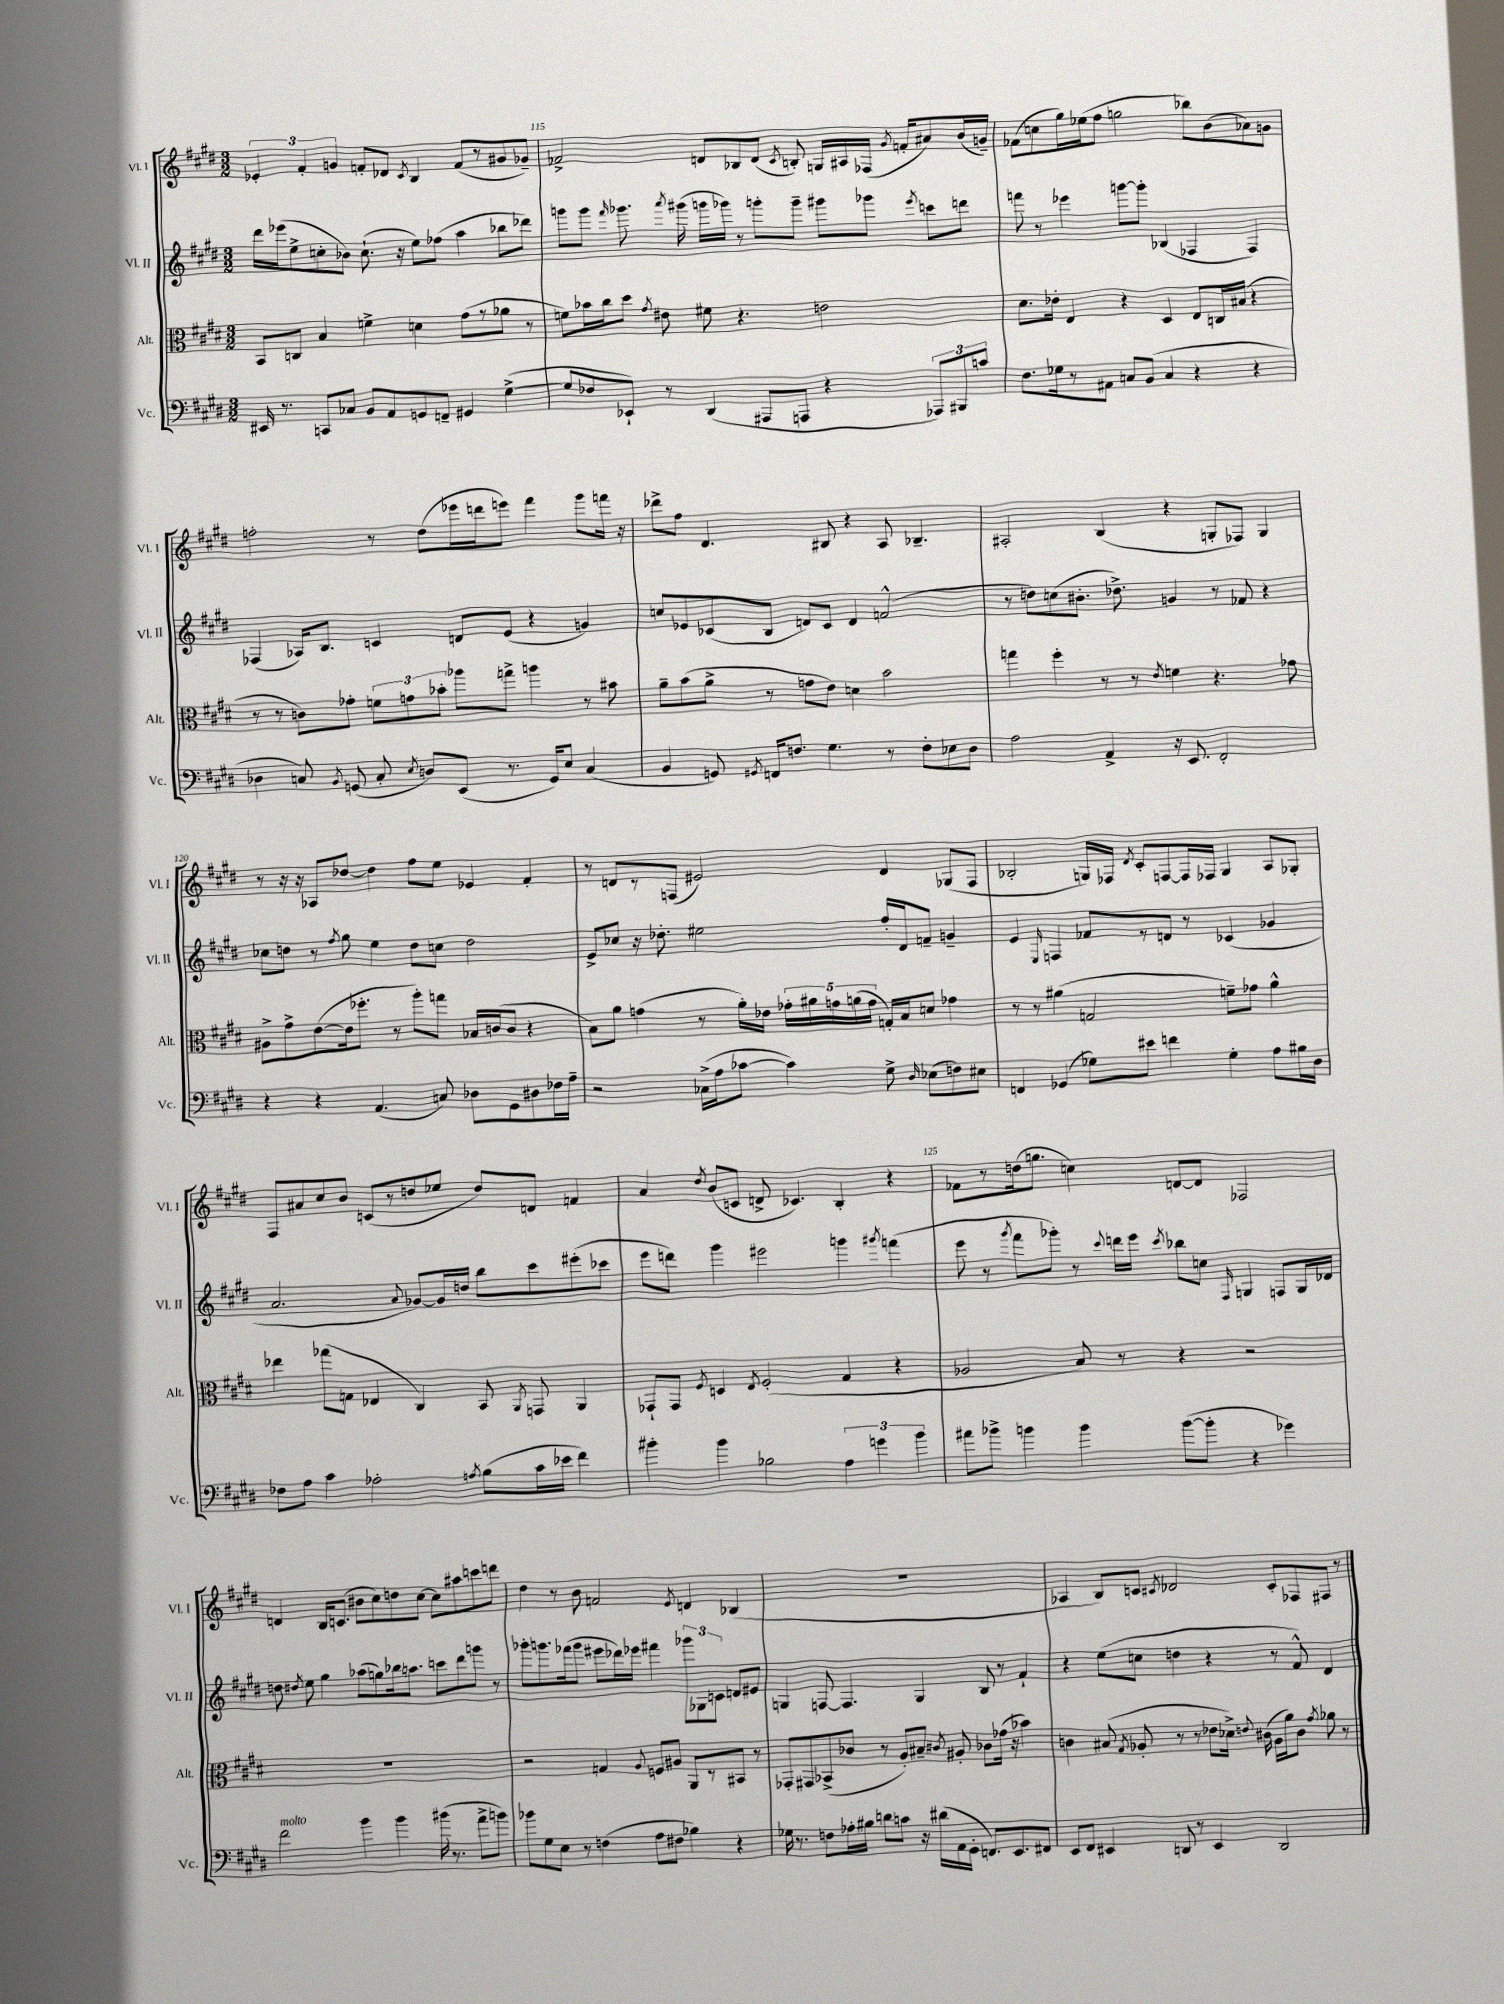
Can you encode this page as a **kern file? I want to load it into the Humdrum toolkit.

**kern	**kern	**kern	**kern
*part4	*part3	*part2	*part1
*staff4	*staff3	*staff2	*staff1
*I"Vc.	*I"Alt.	*I"Vl. II	*I"Vl. I
*I'Vc.	*I'Alt.	*I'Vl. II	*I'Vl. I
*clefF4	*clefC3	*clefG2	*clefG2
*k[f#c#g#d#]	*k[f#c#g#d#]	*k[f#c#g#d#]	*k[f#c#g#d#]
*M3/2	*M3/2	*M3/2	*M3/2
=114	=114	=114	=114
16EE#X/	8BB/L	16ddd#\LL	6e-X'/
8.r	.	(16eee-X\J	.
.	8Cn/J	8ee^\	.
.	.	.	6f#'/
8CCn/L	4B/	8ccn'\	.
.	.	.	6gn/
8C-X/J	.	8b-X\J)	.
8BB/L	4fn^\	(8.cc`\	8fn'/L
8AA/	.	.	8d-X/J
.	.	16r	.
.	.	.	8qc#/
8GGn/	4dn\	8ee\L)	4B/
8FFn~/J	.	(8ff-X\J	.
4GG#X/	(8g#\L	4aa\	(8f/L
.	8r	.	8r
([4G#^\	8a-X\J	8bb-X\L	8g#X/
.	8r	8ddd-X\J)	8g-X~/J)
=115	=115	=115	=115
8G#/L]	8fn\L)	8gggn\L	2f-X^/
8F-X/	16b-X\L	8ggg\J	.
.	16cc#\J	.	.
.	.	16qqfff#/	.
8EE-X`/J)	8dd#\J	8.ggg-X\	.
.	8qg#/	.	.
8r	8e#X\	.	.
.	.	8qaaa/	.
.	.	(16ggg#X\	.
(4DD#/	8f#X\	16gggn\LL	8dn/L
.	.	16ggg-X\JJ)	.
.	4.r	8r	8B-X/
8AAA#X/L	.	8gggn'\L	(8d/J
.	.	.	8qc#/
8AAAn/J	.	8ggg~\J	8Bn'/)
4r	2en\	8ggg#X\L	16Gn/LL
.	.	.	16A#X/
.	.	8ggg-X\J	(16F-X/JJ
.	.	.	8qg#/
.	.	.	16fn'/KL
.	.	8qeee/	.
12AAA-X/L)	.	8cccn\L	8a#X/)
12BBB#X/	.	.	.
.	.	8dddn\J	(16b/L
12cn/J	.	.	.
.	.	.	16gn~/JJ)
=116	=116	=116	=116
8.F#\L	8.d#\L	8fffn\	(8f-X\L
.	.	8r	8ccn\
16G-X\k	16e-X'\Jk	.	.
8r	4E/	4eee-X\	16gg#\L)
.	.	.	(16ee-X\J
8AA#X\J	.	.	8ff#\J
8Cn/L	4r	[8gggn\L	2ggn\
(8BB/J	.	8ggg'\J]	.
4C/	4D#/	(4B-X/	.
4r	8E/L	4F-X/	8bb-X\L)
.	16Cn/L	.	(8b\
.	(16B#X/JJ	.	.
4r	4r	4F-/)	8a-X\)
.	.	.	8gn\J
!!LO:LB:g=z
=117	=117	=117	=117
4D-X\	8r	(4F-X/	2ffn'\
.	8r	.	.
8Cn/)	8cn\L)	16A-X/KL)	.
.	.	8.B/J	.
8qBB/	.	.	.
(8GGn/	8g-X'\J	.	.
8C'/	12fn\L	4cn/	8r
.	12gn\	.	.
8qE/	.	.	.
8Dn/L)	.	.	(8dd#\L
.	12b-X'\J	.	.
(8EE/J	8aa-X\L	8dn/L	16eee-X\L
.	.	.	16dddn\J
8.r	8ggn^\J	(8e/J	8eeen\J)
.	4aan\	4r	4fff#\
16GG/KL)	.	.	.
8E/J	.	.	.
(4C/	8r	4gn/)	8ggg#\L
.	8b#X\	.	16fffn\Jk
.	.	.	16r
=118	=118	=118	=118
4BB/	8a~\L	8ccn/L	8ddd-X^\L
.	(8b\	8e-X/	8ff#\J
8GGn/)	8a^\J	(8c-X/	4.d#/
8qGG#X/	.	.	.
16FFn/KL	8r	8B/J	.
8.Fn/J	.	.	.
.	8gn\L	8dn/L)	.
4.G#\	8e\J)	8c-/J	8B#X/
.	4dn\	4d/	4r
8r	2b\	(2fn^^/	8A/
8F'\L	.	.	4.B-X~/
8E-X\	.	.	.
8D#\J	.	.	.
=119	=119	=119	=119
2A\	4ggn\	8r	2A#X'/
.	.	8ddn\L)	.
.	4ff#'\	(8ccn\	.
.	.	8.b#X'\J	.
4AA^/	8r	.	(4B/
.	.	8.dd-X^\)	.
.	8r	.	.
.	8qe/	.	.
16r	4fn\	4gn/	4r
8.EE/	.	.	.
2FF#'/	4.r	8r	8Gn'/L
.	.	8f-X/	8F-X/J)
.	.	4r	4G/
.	8g-X\	.	.
!!LO:LB:g=z
=120	=120	=120	=120
4r	8A#X^\L	8cc-X\L	8r
.	8g#^\	8ddn\J	16r
.	.	.	16r
4r	([8e\	8r	8A-X/L
.	.	8qff#/	.
.	16e\k]	8gg#\	[8dd-X/J
.	8.ff-X'\J	.	.
(4.AA/	.	4ee\	4dd-\]
.	8r	.	.
.	8aa'\L)	8dd\L	8ff#\L
8Cn/)	8ggn\J	8ccn\J	8ee\J
8D-X\L	16B-X/LL	2dd\	4e-X/
.	(16cn/J	.	.
8GG#\	8c/J	.	.
8D#X\	4r	.	4f#'/
16F-X\L	.	.	.
16A~\JJ	.	.	.
=121	=121	=121	=121
2r	8B\L)	8e^/L	8r
.	8a\J	8cc-X/J	8dn/L
.	(4gn\	16r	8r
.	.	8.dd-X'\	.
.	.	.	(8Fn/J
(16C-X^\LL	8r	2ee#X\	2e#X/)
16A\J	.	.	.
[8c-X\J	16a'\LL)	.	.
.	16e-X\JJ	.	.
4c-\])	20g-X'\LL	.	.
.	20a#X\	.	.
.	20gn\	.	.
.	(20an\	.	.
.	20g\JJ	.	.
8G#^\	16Gn'/LL)	16ff#'/LL	4d/
.	16B/J	16d#/J	.
16qqD#/	.	.	.
(8E-X\L	8dn/J	8fn~/J	.
8Fn\)	4g-X\	4gn~/	(8G-X/L
8E#X\J	.	.	8F/J
=122	=122	=122	=122
4FFn/	8r	4e/	2B-X'/
.	8r	.	.
.	.	16qqE/	.
(4GG-X/	(4a#X\	4Fn/	.
8G-X\L)	2Gn/	8f-X/L	16Gn/LL)
.	.	.	16F-X/JJ
.	.	.	8qd#/
8e#X\J	.	8r	8c#'/L
4fn\	.	8dn/J	[8Fn/
.	.	8r	16F/L]
.	.	.	16F-X/JJ
4G-'\	8fn~\L)	(4c-X/	4G/
.	8g-X\J	.	.
8A\L	4a#^^\	4g-X/	8A/L
16B#X\L	.	.	8G-X'/J
16D#\JJ	.	.	.
!!LO:LB:g=z
=123	=123	=123	=123
8F-X\L	4ee-X\	2.a/	8F#/L
8A\J	.	.	8a#X/
4c#\	(8gg-X\L	.	8cc#/
.	8Gn\J	.	8b/J
2A-X'\	4E-X/	.	(8cn/L
.	.	.	8r
.	.	8qqa/	.
.	4C#/)	[8g-X/L)	8ddn/
.	.	16g-/L]	8ee-X/J
.	.	16ddn/JJ	.
8qAn/	.	.	.
(8B\L	8BB/	8bb\L	8dd/L)
.	8qAA/	.	.
16c#\L	8GGn/	8ccc#\	8dn/J
16e-X\JJ	.	.	.
4f#\)	4AA/	(8eee#X'\	4fn/
.	.	8ccc-X\J	.
=124	=124	=124	=124
4b#X'\	8GG-X`/L	8eee\L	4a/
.	8GG-/J	8dddn\J)	.
.	8qF#/	.	8qdd#/
4b#\	4Dn/	4ggg#\	(8b/L
.	.	.	8cn/J
.	8qE/	.	.
2B-X\	(2F#'/	2eee#X\	8dn^/
.	.	.	4.c-X/)
6A\	4G#/	4gggn\	4B'/
6gn\	.	.	.
.	.	8qggg#X/	.
.	4r	(4fffn\	4r
6b#\	.	.	.
=125	=125	=125	=125
8a#X\L	2A-X/	8eee\	8f-X\L
8b-X^\J	.	8r	8r
.	.	8qggg#/	.
4bn\	.	8fff#\L	(16ddn\k
.	.	.	8.ggn\J
.	.	8ggg-X'\J)	.
4b\	8B/)	8r	4ccn\)
.	.	8qqccc#/	.
.	8r	16dddn\LL	.
.	.	16eee\JJ	.
.	.	8qccc#/	.
([8b\L	4r	8bb-X\L	[8dn/L
8b'\J]	.	8ccn\J	8d/J]
.	.	16qqF#/	.
4r	2r	4Gn/	2F-X/
4g-X\)	.	8Fn/L	.
.	.	16G/L	.
.	.	16d-X/JJ	.
!!LO:LB:g=z
=126	=126	=126	=126
!LO:TX:a:i:t=molto	!	!	!
2f#\	1.r	8ddn\	4dn/
.	.	8qdd#X/	.
.	.	8ee\	.
.	.	4gg#\	16B/KL
.	.	.	(8.cn/J
4b\	.	(8aa-X\L	8b#X\L
.	.	8ggn\)	8cc#\)
4b\	.	16bb-X\k	8ddn\
.	.	8.aan\J	.
.	.	.	[8cc#\J
(16b#X\	.	8cccn\L	8cc#\L]
8.r	.	.	.
.	.	8ddd#\	8aa#X\
8a^\L	.	8gggn\J	8cccn\
8bn\J)	.	8r	8dddn\J
=127	=127	=127	=127
8b-X\L	2r	8ggg-X'\L	4dd#\
8G#\	.	8.gggn\	.
8E\J	.	.	8r
.	.	(16fff-X\k	.
8r	.	8ggg\J	8b\
(4Fn\	4Gn/	8eee#X\L	2fn/
.	.	16ddd-X\L)	.
.	.	16eee-X\JJ	.
.	8qqA/	.	.
8A\L	8Fn/L	4fff#X\	.
8F#X\J	8A#X/J	.	.
.	.	.	8qe/
4B-X\)	8AA/L	12ggg-X\L	4dn/
.	.	12G-X\	.
.	8r	.	.
.	.	12cn\J	.
4r	8BB#X/J	8dn/L	(4B-X/
.	8r	8e#X/J	.
=128	=128	=128	=128
16G-X\	8GG-X'/L	4Gn/	1.r
8.r	.	.	.
.	8GG#X/	.	.
8Fn\L	(8BB-X^/	[8Fn/	.
16A-X'\L	8c-X/J	4.F/]	.
16B#X\JJ	.	.	.
8dn\L	8r	.	.
8cn\J	8A'/L)	.	.
16r	8B#X~/J	4G/	.
(16d#X\LL	.	.	.
.	8qc#X/	.	.
16AA\	8A#X'/	.	.
16GG#'\JJ	.	.	.
8.FFn/L)	8c-X\L	8B/	.
.	(16g-X\Jk	8r	.
8.EE/	16r	.	.
.	4b-X\)	4f#`/	.
8FF#X/J	.	.	.
=129	=129	=129	=129
8EE/L	4cn\	4r	4A-X/
8FF#/J	.	.	.
4EE#X/	(8B#X/	(8ee\L	8B/L)
.	8qG#/	.	.
.	8A-X'/	8ccn\J	8cn/J
.	.	.	8qc#X/
8DDn/	8r	4ddn\	2d-X/
8r	8r	.	.
4EE#/	8e-X\L	4r	.
.	16d-X^\Jk)	.	.
.	8qqen/	.	.
.	(16c#X\	.	.
2DD/	16A-\LL	8r	8c#'/L
.	16a\J)	.	.
.	8c#\J	8f#^^/)	8F-X/
.	8qg#/	.	.
.	8a-X\	4d#/	8F#X/J
.	8r	.	8r
==	==	==	==
*-	*-	*-	*-
